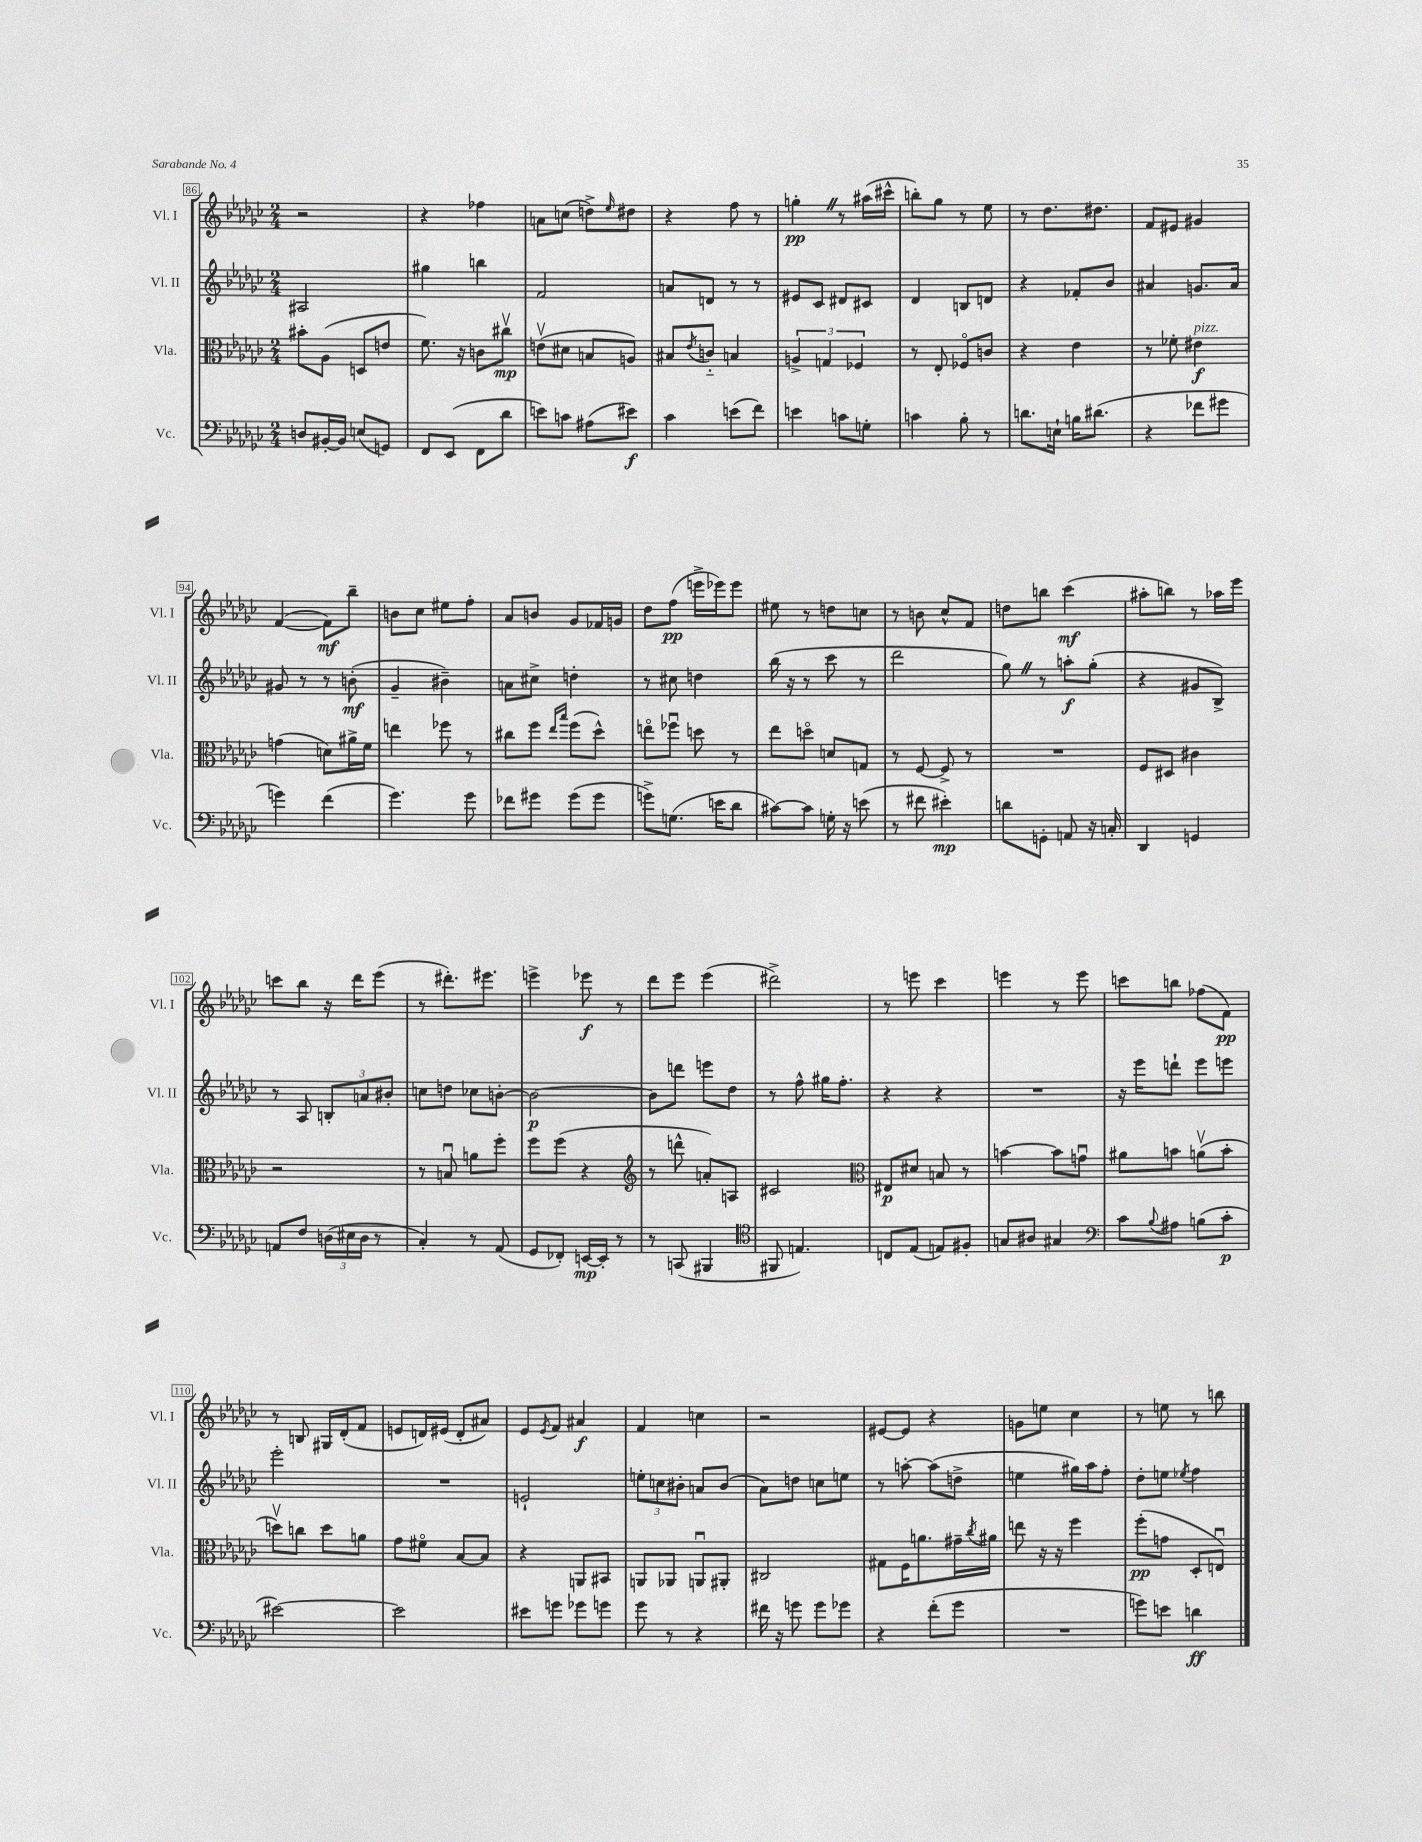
<<
\new StaffGroup <<
\new Staff = "s0" \with { instrumentName = "Vl. I" shortInstrumentName = "Vl. I" } {
    \clef treble \key ges \major \numericTimeSignature \time 2/4
    r2 |
    r4 fes''4 |
    a'8 c''8( d''8->) \grace { ees''16 } dis''8 |
    r4 f''8 r8 |
    g''4-.\pp \once \override BreathingSign.text = \markup { \musicglyph "scripts.caesura.straight" } \breathe r8 ais''16( cis'''16-^ |
    b''8-.) ges''8 r8 ees''8 |
    r8 des''8. dis''8. |
    f'8 eis'8 gis'4 |
    f'4~( f'8\mf) bes''8-- |
    b'8 ces''8 eis''8 f''8-. |
    aes'8 b'8 ges'8 fes'16 g'16 |
    des''8 f''8\pp( e'''16-> ees'''16) ees'''8 |
    eis''8 r8 d''8 c''8 |
    r8 b'8 ces''8-^ f'8 |
    d''8 b''8 ces'''4\mf( |
    ais''8-. b''8) r8 aes''16 ees'''16 |
    c'''8 bes''8 r16 des'''16 ees'''8( |
    r8 dis'''8.-.) eis'''8. |
    e'''4-> ees'''8\f r8 |
    des'''8 ees'''8 ees'''4( |
    dis'''2->) |
    r8 e'''8 ces'''4 |
    e'''4 r8 e'''8 |
    c'''8 b''8 fes''8( f'8\pp) |
    r8 b8 gis16 des'16-.( f'8 |
    e'8 d'16) eis'16( d'8-. ais'8) |
    ees'8 \acciaccatura { ees'8 } f'8 ais'4\f |
    f'4 c''4 |
    r2 |
    eis'8~ eis'8 r4 |
    g'8 e''8 ces''4 |
    r8 e''8 r8 b''8 \bar "|." |
}
\new Staff = "s1" \with { instrumentName = "Vl. II" shortInstrumentName = "Vl. II" } {
    \clef treble \key ges \major \numericTimeSignature \time 2/4
    ais2 |
    gis''4 b''4 |
    f'2 |
    a'8 d'8 r8 r8 |
    eis'8 ces'8 dis'8 cis'8 |
    des'4 b8 d'8 |
    r4 fes'8-. bes'8 |
    ais'4 g'8. ais'16 |
    gis'8 r8 r8 b'8-.\mf( |
    ges'4-- bis'4--) |
    a'8 cis''8-> d''4-. |
    r8 cis''8 d''4 |
    bes''16( r16 r8 ces'''8 r8 |
    des'''2 |
    ges''8) \once \override BreathingSign.text = \markup { \musicglyph "scripts.caesura.straight" } \breathe r8 a''8-.\f ges''8-.( |
    r4 gis'8 bes8->) |
    r8 aes8 \tuplet 3/2 { b8-. a'8 bis'8-. } |
    c''8 d''8 ces''8 b'8~-. |
    b'2~\p |
    b'8 d'''8 e'''8 des''8 |
    r8 f''8-^ gis''16 f''8.-. |
    r4 r4 |
    R2 |
    r16 ees'''16 d'''8-! ees'''8 e'''8 |
    ees'''2-. |
    R2 |
    e'2-! |
    \tuplet 3/2 { e''8-. c''8 bis'8-. } a'8 bis'8( |
    aes'8) d''8 c''8 e''8 |
    r8 a''8~-. a''8( d''8-> |
    e''4 gis''16) aes''16 f''8-. |
    des''8-. e''8 \acciaccatura { ees''8 } f''4 \bar "|." |
}
\new Staff = "s2" \with { instrumentName = "Vla." shortInstrumentName = "Vla." } {
    \clef alto \key ges \major \numericTimeSignature \time 2/4
    bis'8-. aes8( d8 e'8 |
    f'8.) r16 c'8 cis''8\upbow\mp |
    e'8\upbow( dis'8 b8 a8) |
    bis8 \acciaccatura { ees'8 } c'8-_ b4 |
    \tuplet 3/2 { a4-> g4 fes4 } |
    r8 ees8-. fes8\flageolet c'8 |
    r4 ees'4 |
    r8 fes'8-. eis'4\f^\markup { \italic "pizz." } |
    g'4( d'8) ais'16-> f'16 |
    e''4 fes''8 r8 |
    cis''8 f''8 \grace { ees''16 bes''16 } f''8( des''8-^) |
    e''8\flageolet fes''8\downbow d''8 r8 |
    ees''8 d''8\flageolet d'8 g8 |
    r8 f8~ f8-> r8 |
    R2 |
    f8 dis8 cis'4 |
    r2 |
    r8 b8\downbow a'8 f''8-. |
    f''8 f''8( r4 |
    \clef treble r8 d'''8-^ a'8-.) a8 |
    cis'2 |
    \clef alto eis8\p dis'8 b8 r8 |
    b'4~ b'8 g'8\downbow |
    ais'8 b'8 a'8\upbow( b'8-. |
    d''8\upbow) c''8 d''8 a'8 |
    ges'8 fis'8\flageolet bes8~ bes8 |
    r4 a,8 bis,8 |
    a,8 aes,8 a,8\downbow ais,8-. |
    cis2 |
    gis8 f16 a'8. gis'16-- \acciaccatura { ces''8 } ais'16 |
    e''8 r16 r16 f''4 |
    f''8-.\pp( g'8 des8-. e8\downbow) \bar "|." |
}
\new Staff = "s3" \with { instrumentName = "Vc." shortInstrumentName = "Vc." } {
    \clef bass \key ges \major \numericTimeSignature \time 2/4
    d8 bis,16~-. bis,16 e8( g,8) |
    f,8 ees,8( f,8 des'8 |
    e'8) c'8 ais8( eis'8\f) |
    ces'4 e'8( f'8) |
    e'4 c'8 g8-. |
    c'4 bes8-. r8 |
    d'8. e16-! b16 dis'8.( |
    r4 fes'8 gis'8 |
    g'4) f'4( |
    ges'4.) ges'8 |
    fes'8 gis'8 gis'8( gis'8 |
    g'8->) g8.( e'16 des'8 |
    cis'8~) cis'8 g16-. r16 e'8( |
    r8 fis'8 eis'4-.\mp) |
    d'8 g,8-. a,8 r16 c16-. |
    des,4 g,4 |
    a,8 f8 \tuplet 3/2 { d16( eis16 d16 } r8 |
    ces4-.) r8 aes,8( |
    ges,8 fes,8-.) e,16~\mp e,16-. r8 |
    r8 c,8( bis,,4 |
    \clef tenor fis,8 e4.) |
    c8 ees8( e8) fis8-. |
    g8 ais8 gis4 |
    \clef bass ces'8 \appoggiatura { bes8 } ais8 b8( ces'8-.\p |
    eis'2~) |
    eis'2 |
    eis'8 g'8 ges'8 g'8 |
    ges'8 r8 r4 |
    fis'16 r16 g'8 g'8 ges'8 |
    r4 f'8-.( ges'8 |
    R2 |
    g'8) e'8 d'4\ff \bar "|." |
}
>>
>>
\layout { \context { \Score currentBarNumber = #86 \override BarNumber.stencil = #(make-stencil-boxer 0.1 0.3 ly:text-interface::print) } }
